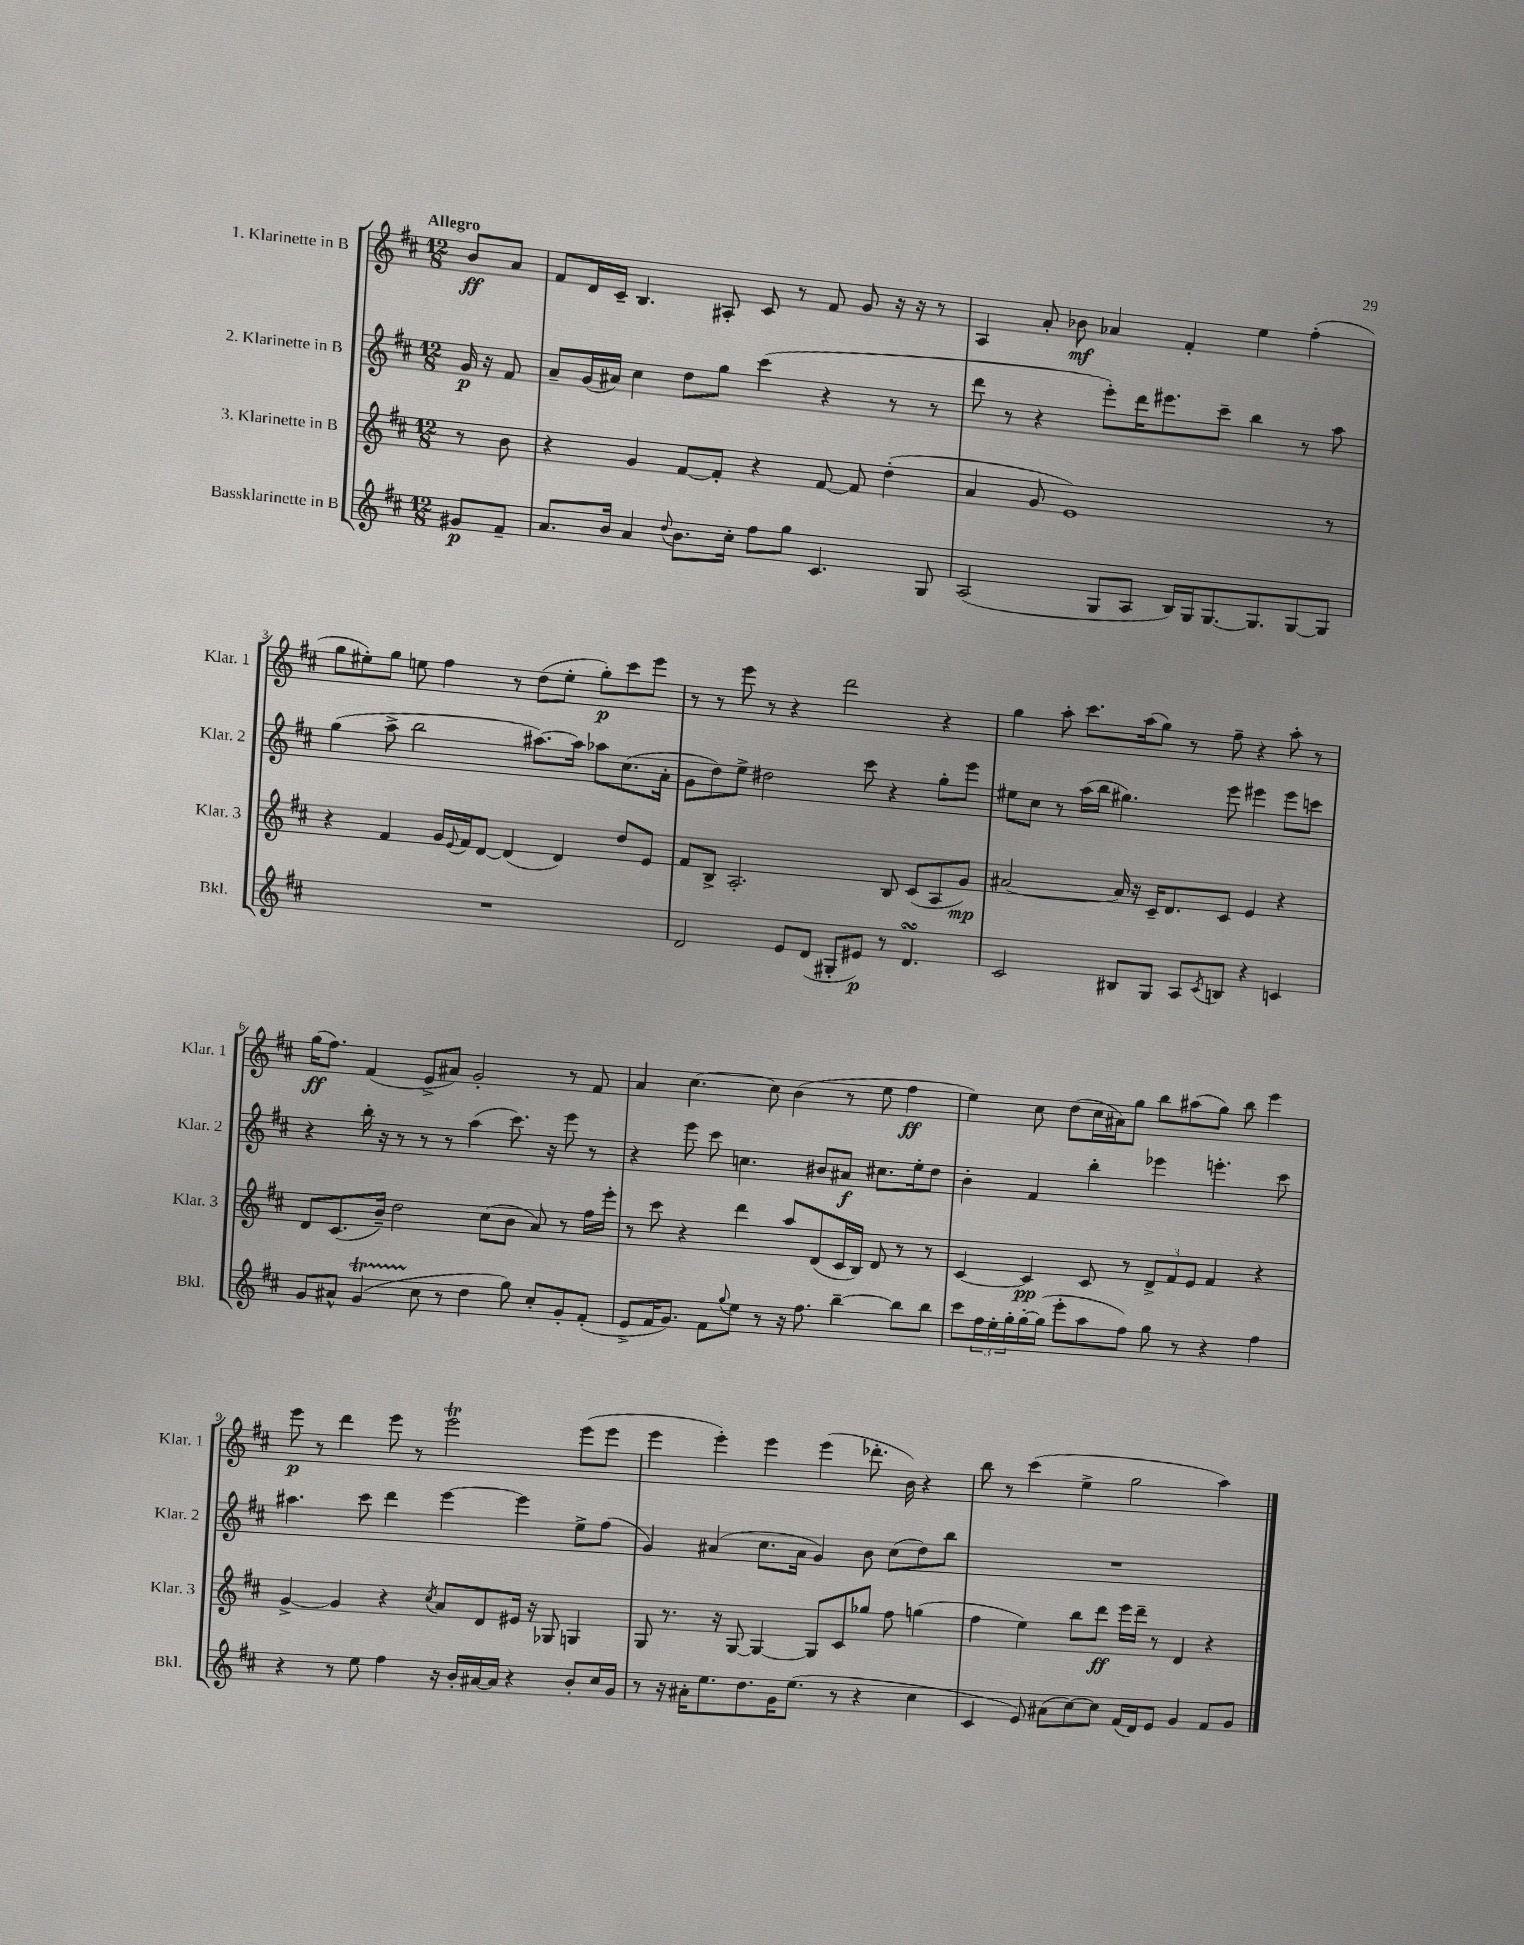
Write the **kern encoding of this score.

**kern	**dynam	**kern	**dynam	**kern	**dynam	**kern	**dynam
*part4	*part4	*part3	*part3	*part2	*part2	*part1	*part1
*staff4	*staff4	*staff3	*staff3	*staff2	*staff2	*staff1	*staff1
*I"Bassklarinette in B	*	*I"3. Klarinette in B	*	*I"2. Klarinette in B	*	*I"1. Klarinette in B	*
*I'Bkl.	*	*I'Klar. 3	*	*I'Klar. 2	*	*I'Klar. 1	*
*clefG2	*	*clefG2	*	*clefG2	*	*clefG2	*
*k[f#c#]	*	*k[f#c#]	*	*k[f#c#]	*	*k[f#c#]	*
*M12/8	*	*M12/8	*	*M12/8	*	*M12/8	*
=	=	=	=	=	=	=	=
!	!	!	!	!	!	!LO:TX:a:B:t=Allegro	!
8g#X/L	p	8r	.	16g/	p	8b/L	ff
.	.	.	.	16r	.	.	.
8f#~/J	.	8b\	.	8f#/	.	8a/J	.
=1	=1	=1	=1	=1	=1	=1	=1
8.a/L	.	4r	.	8a~/L	.	8f#/L	.
.	.	.	.	(16g/L	.	16d/L	.
16b/Jk	.	.	.	16a#X/JJ)	.	16c#~/JJ	.
4a/	.	4g/	.	4cc#\	.	4.B/	.
8qqdd/	.	.	.	.	.	.	.
8.b\L	.	[8f#/L	.	8dd\L	.	.	.
.	.	8f#'/J]	.	8gg\J	.	8A#X'/	.
16cc#'\Jk	.	.	.	.	.	.	.
8ff#\L	.	4r	.	(4ccc#\	.	8c#/	.
8gg\J	.	.	.	.	.	8r	.
4.c#/	.	[8f#/	.	4r	.	8f#/	.
.	.	8f#/]	.	.	.	8g/	.
.	.	(4dd'\	.	8r	.	16r	.
.	.	.	.	.	.	16r	.
8G/	.	.	.	8r	.	8r	.
=2	=2	=2	=2	=2	=2	=2	=2
(2A/	.	4a/	.	8ddd\	.	4A/	.
.	.	.	.	8r	.	.	.
.	.	8g/	.	4r	.	8a'/	.
.	.	1e)	.	.	.	8b-X\	mf
8G/L	.	.	.	8eee'\L)	.	4a-X/	.
8A/J	.	.	.	16ddd\K	.	.	.
.	.	.	.	8.eee#X\	.	.	.
16B/LL)	.	.	.	.	.	4f#'/	.
16G/J	.	.	.	.	.	.	.
[8.G/	.	.	.	8ccc#~\J	.	.	.
.	.	.	.	4bb\	.	4ee\	.
8.G/]	.	.	.	.	.	.	.
[8G/	.	.	.	8r	.	(4ff#'\	.
8G/J]	.	8r	.	8aa\	.	.	.
!!LO:LB:g=z
=3	=3	=3	=3	=3	=3	=3	=3
1.r	.	4r	.	(4gg\	.	8gg\L	.
.	.	.	.	.	.	8ee#X'\)	.
.	.	4f#/	.	8aa^\	.	8gg\J	.
.	.	.	.	2bb\	.	8een\	.
.	.	16g/LL	.	.	.	4ff#\	.
.	.	8qqe/	.	.	.	.	.
.	.	16f#/J	.	.	.	.	.
.	.	[8d/J	.	.	.	.	.
.	.	(4d/]	.	.	.	8r	.
.	.	.	.	[8.aa#X\L)	.	(8dd\L	.
.	.	4d/)	.	.	.	8ee'\J	.
.	.	.	.	16aa#\Jk]	.	.	.
.	.	.	.	8aa-X\L	.	8gg'\L)	p
.	.	8dd/L	.	(8.cc#\	.	8ccc#\	.
.	.	8e/J	.	.	.	8eee\J	.
.	.	.	.	16a'\Jk	.	.	.
=4	=4	=4	=4	=4	=4	=4	=4
2d/	.	8f#/L	.	8g\L	.	8r	.
.	.	8B^/J	.	8dd\)	.	8r	.
.	.	2.A'/	.	8ee^\J	.	8eee\	.
.	.	.	.	2dd#X\	.	8r	.
8e/L	.	.	.	.	.	4r	.
(8d/J	.	.	.	.	.	.	.
8G#X'/L	.	.	.	.	.	2ddd\	.
8e#X/J)	p	.	.	8ccc#\	.	.	.
8r	.	8B/	.	4r	.	.	.
4.dsSSs/	.	(8c#/L	.	.	.	.	.
.	.	8A/	.	8gg'\L	.	4r	.
.	.	8g/J)	mp	8eee\J	.	.	.
=5	=5	=5	=5	=5	=5	=5	=5
2c#/	.	[2a#X/	.	8ee#X\L	.	4gg\	.
.	.	.	.	8cc#\J	.	.	.
.	.	.	.	8r	.	8aa'\	.
.	.	.	.	(16aa\LL	.	8.ccc#\L	.
.	.	.	.	16bb\JJ	.	.	.
8B#X/L	.	16a#/]	.	4.gg#X\)	.	.	.
.	.	16r	.	.	.	(16aa\k	.
8G/J	.	16c#~/KL	.	.	.	8gg\J)	.
.	.	8.d/	.	.	.	.	.
8A/L	.	.	.	.	.	8r	.
8qc#/	.	.	.	.	.	.	.
8Bn/J	.	8c#/J	.	8eee\	.	8ff#~\	.
4r	.	4e/	.	4eee#X\	.	4r	.
4cn/	.	4r	.	8eee#\L	.	8aa'\	.
.	.	.	.	8cccn\J	.	8r	.
!!LO:LB:g=z
=6	=6	=6	=6	=6	=6	=6	=6
8g/L	.	8d/L	.	4r	.	(16gg\KL	ff
.	.	.	.	.	.	8.ff#\J)	.
8a#X^^/J	.	(8.c#/	.	.	.	.	.
(4gT/	.	.	.	16bb'\	.	(4f#/	.
.	.	16b~/Jk)	.	16r	.	.	.
.	.	2dd\	.	8r	.	.	.
8cc#\	.	.	.	8r	.	8e^/L	.
8r	.	.	.	8r	.	8a#X/J)	.
4dd\	.	.	.	(4aa\	.	2g'/	.
.	.	(8cc#\L	.	.	.	.	.
8gg\)	.	8b\J	.	8.ccc#\)	.	.	.
8cc#'/L	.	8a/)	.	.	.	.	.
.	.	.	.	16r	.	.	.
8g'/	.	8r	.	8eee\	.	8r	.
(8f#'/J	.	16ff#\LL	.	8r	.	8f#/	.
.	.	16eee'\JJ	.	.	.	.	.
=7	=7	=7	=7	=7	=7	=7	=7
8e^/L	.	8r	.	4r	.	4a/	.
16f#/K	.	8ccc#\	.	.	.	.	.
8.g/J)	.	.	.	.	.	.	.
.	.	4r	.	8eee\	.	[4.cc#\	.
8f#\L	.	.	.	8ccc#\	.	.	.
8qqgg/	.	.	.	.	.	.	.
8ee\J	.	4ddd\	.	4.ccn\	.	.	.
8r	.	.	.	.	.	8cc#\]	.
16r	.	8aa/L	.	.	.	(4b\	.
8.ff#\	.	.	.	.	.	.	.
.	.	(8d/	.	8b#X/L	.	.	.
[4bb~\	.	16c#/L	.	8a#X/J	f	8r	.
.	.	16B/JJ)	.	.	.	.	.
.	.	8d/	.	8.cc#X\L	.	8ee\	.
8bb\L]	.	8r	.	.	.	4ff#\	ff
.	.	.	.	16ee'\k	.	.	.
8bb\J	.	8r	.	8dd\J	.	.	.
=8	=8	=8	=8	=8	=8	=8	=8
8ccc#\L	.	[4c#/	.	4b'\	.	4ee\)	.
24ff#\L	.	.	.	.	.	.	.
24ee'\	.	.	.	.	.	.	.
24gg'\	.	.	.	.	.	.	.
[16gg'\	.	4c#/]	pp	4f#/	.	8cc#\	.
(16gg\JJ]	.	.	.	.	.	.	.
8eee'\L	.	.	.	.	.	(8dd\L	.
8aa\	.	8c#/	.	4bb'\	.	16cc#\L	.
.	.	.	.	.	.	16a#X\J)	.
8ff#\J)	.	8r	.	.	.	8gg\J	.
8gg\	.	12d^/L	.	4eee-X\	.	8bb\L	.
.	.	12f#/	.	.	.	.	.
8r	.	.	.	.	.	(8aa#X\	.
.	.	12e/J	.	.	.	.	.
4r	.	4f#/	.	4.eeen'\	.	8gg\J)	.
.	.	.	.	.	.	8bb\	.
4ff#\	.	4r	.	.	.	4eee\	.
.	.	.	.	8ccc#\	.	.	.
!!LO:LB:g=z
=9	=9	=9	=9	=9	=9	=9	=9
4r	.	[4g^/	.	4.aa#X\	.	8eee\	p
.	.	.	.	.	.	8r	.
8r	.	4g/]	.	.	.	4ddd\	.
8ee\	.	.	.	8ccc#\	.	.	.
4ff#\	.	4r	.	4ddd\	.	8eee\	.
.	.	.	.	.	.	8r	.
.	.	8qcc#/	.	.	.	.	.
16r	.	8a/L	.	[4eee\	.	2eeeT\	.
16b'/LL	.	.	.	.	.	.	.
[16a#X/	.	8d/	.	.	.	.	.
16a#/JJ]	.	.	.	.	.	.	.
4r	.	16e#X/Jk	.	4eee\]	.	.	.
.	.	16r	.	.	.	.	.
.	.	8G-X/	.	.	.	.	.
8b'/L	.	4Gn/	.	8ee^\L	.	(8eee\L	.
16cc#/L	.	.	.	(8ff#\J	.	8eee\J	.
16g/JJ	.	.	.	.	.	.	.
=10	=10	=10	=10	=10	=10	=10	=10
8r	.	8G/	.	4g/)	.	4eee\	.
16r	.	8.r	.	.	.	.	.
16a#X'\KL	.	.	.	.	.	.	.
8.ee\	.	.	.	(4a#X/	.	4eee'\)	.
.	.	16r	.	.	.	.	.
.	.	[8G/	.	.	.	.	.
8.dd\	.	.	.	.	.	.	.
.	.	4G/_	.	8.cc#\L	.	4eee\	.
16g\K	.	.	.	.	.	.	.
(8.ee\J	.	.	.	16a#\Jk	.	.	.
.	.	8G/L]	.	4g/)	.	(4eee\	.
8r	.	8c#/	.	.	.	.	.
4r	.	8gg-X/J	.	8b\	.	8.ddd-X'\	.
.	.	8ff#\	.	(8cc#\L	.	.	.
.	.	.	.	.	.	16b\)	.
4cc#\	.	(4ggn\	.	8dd\)	.	4r	.
.	.	.	.	8bb\J	.	.	.
=11	=11	=11	=11	=11	=11	=11	=11
4c#/	.	4ff#\	.	1.r	.	8bb\	.
.	.	.	.	.	.	8r	.
8e/)	.	4ee\)	.	.	.	(4ccc#\	.
(8a#X\L	.	.	.	.	.	.	.
[8cc#\)	.	8bb\L	.	.	.	4ee^\	.
8cc#\J]	.	8ddd\J	ff	.	.	.	.
(16f#/LL	.	16eee\LL	.	.	.	2gg\	.
16d/J)	.	16ddd~\JJ	.	.	.	.	.
8e/J	.	8r	.	.	.	.	.
4g/	.	4d/	.	.	.	.	.
8f#/L	.	4r	.	.	.	4aa\)	.
8g/J	.	.	.	.	.	.	.
==	==	==	==	==	==	==	==
*-	*-	*-	*-	*-	*-	*-	*-
